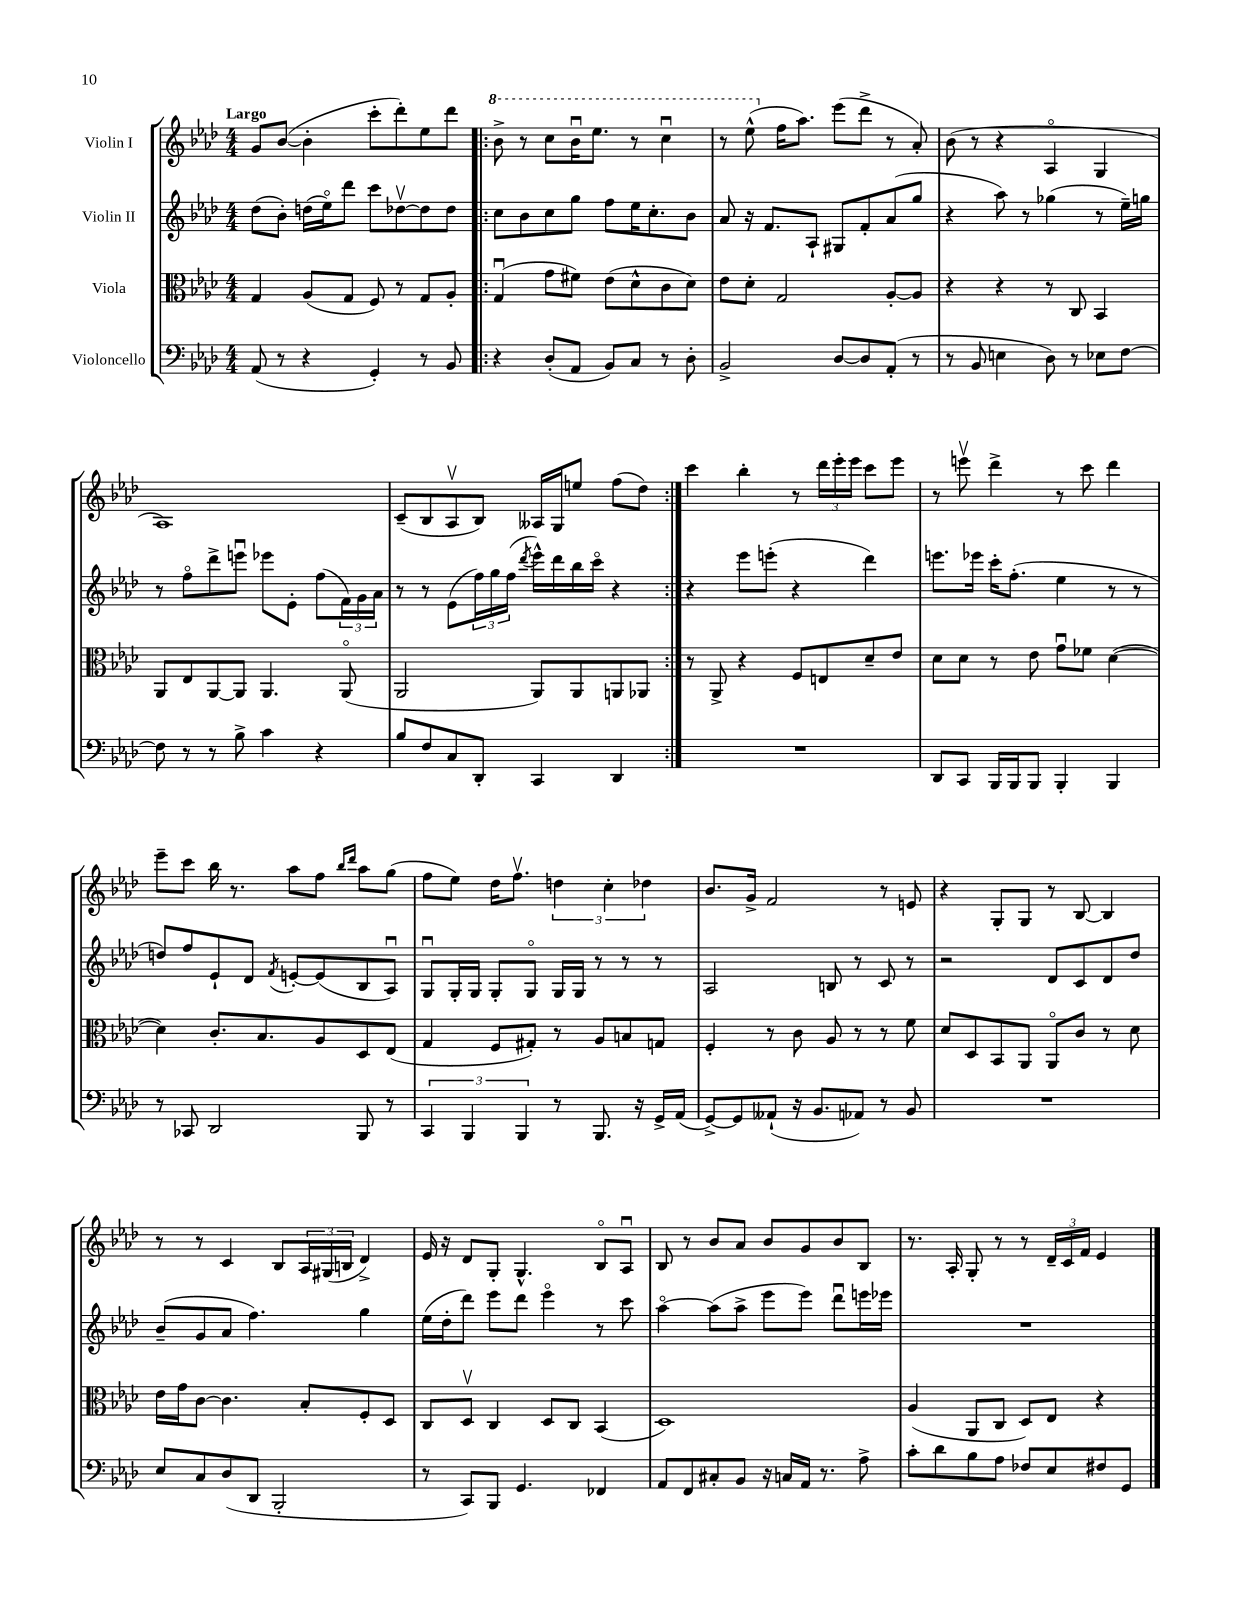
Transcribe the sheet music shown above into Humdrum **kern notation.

**kern	**kern	**kern	**kern
*staff4	*staff3	*staff2	*staff1
*clefF4	*clefC3	*clefG2	*clefG2
*k[b-e-a-d-]	*k[b-e-a-d-]	*k[b-e-a-d-]	*k[b-e-a-d-]
*M4/4	*M4/4	*M4/4	*M4/4
(8AA-	4G	(8dd-	8g
8r	.	8b-')	([8b-
4r	(8A-	(16dd	4b-']
.	.	16ee-o)	.
.	8G	8ddd-	.
4GG')	8F)	8ccc	8ccc'
.	8r	[8dd-v	8ddd-')
8r	8G	8dd-]	8ee-
8BB-	8A-'	8dd-	8ddd-
=!|:	=!|:	=!|:	=!|:
4r	(4Gu	8cc	8bb-^
.	.	8b-	8r
(8D-'	8g	8cc	8ccc
8AA-	8f#)	8gg	16bb-u
.	.	.	8.eee-
8BB-)	(8e-	8ff	.
8C	8d-^^	16ee-	8r
.	.	8.cc'	.
8r	8c	.	4cccu
8D-'	8d-)	8b-	.
=	=	=	=
2BB-^	8e-	8a-	8r
.	8d-'	16r	(8eee-^^
.	.	8.f	.
.	2G	.	16ff
.	.	.	8.aa-)
.	.	8A-`	.
[8D-	.	8G#	(8eee-
8D-]	.	8f'	8ddd-^
(8AA-'	[8A-'	(8a-	8r
8r	8A-]	8gg	8a-')
=	=	=	=
8r	4r	4r	(8b-
8BB-	.	.	8r
4E	4r	8aa-)	4r
.	.	8r	.
8D-)	8r	(4gg-	4A-o
8r	8C	.	.
8E-	4BB-	8r	4G
[8F	.	16ee-~)	.
.	.	16gg	.
=	=	=	=
8F]	8AA-	8r	1A-)
8r	8E-	8ffo	.
8r	[8AA-	8ddd-^	.
8B-^	8AA-]	8eeeu	.
4c	4.AA-	8eee-	.
.	.	8e-'	.
4r	.	(8ff	.
.	(8AA-o	24f)	.
.	.	24g	.
.	.	24a-	.
=	=	=	=
8B-	2AA-	8r	(8c~
8F	.	8r	8B-
8C	.	(8e-	8A-v
8DD-'	.	24ff)	8B-)
.	.	24gg	.
.	.	(24ff	.
.	.	8qddd-	.
4CC	8AA-)	16eee-^^)	16A--
.	.	16ddd-	16G
.	8AA-	16bb-	8ee
.	.	16ccco	.
4DD-	8AA	4r	(8ff
.	8AA-	.	8dd-)
=:|!	=:|!	=:|!	=:|!
1r	8r	4r	4ccc
.	8AA-^	.	.
.	4r	8eee-	4bb-'
.	.	(8eee'	.
.	8F	4r	8r
.	8E	.	24ddd-
.	.	.	24eee-'
.	.	.	24eee-
.	8d-~	4ddd-)	8ccc
.	8e-	.	8eee-
=	=	=	=
8DD-	8d-	8.eee	8r
8CC	8d-	.	8eeev
.	.	16eee-	.
16BBB-	8r	16ccc'	4ddd-^
16BBB-	.	(8.ff'	.
8BBB-	8e-	.	.
4BBB-'	8gu	4ee-	8r
.	8f-	.	8ccc
4BBB-	([4d-	8r	4ddd-
.	.	8r	.
=	=	=	=
8r	4d-])	8dd)	8eee-~
8CC-	.	8ff	8ccc
2DD-	8.c'	8e-`	16bb-
.	.	.	8.r
.	.	8d-	.
.	8.B-	.	.
.	.	8qf	.
.	.	[8e'	8aa-
.	8A-	(8e]	8ff
.	.	.	16qqbb-
.	.	.	16qqddd-
8BBB-	8D-	8B-	8aa-
8r	(8E-	8A-u)	(8gg
=	=	=	=
6CC	4G	8Gu	8ff
.	.	16G'	8ee-)
6BBB-	.	.	.
.	.	16G	.
.	8F	8G'	16dd-
.	.	.	8.ffv
6BBB-	.	.	.
.	8G#')	8Go	.
8r	8r	16G	6dd
.	.	16G	.
8.BBB-	8A-	8r	.
.	.	.	6cc'
.	8B	8r	.
16r	.	.	.
.	.	.	6dd-
16GG^	8G	8r	.
(16AA-	.	.	.
=	=	=	=
[8GG^)	4F'	2A-	8.b-
8GG]	.	.	.
.	.	.	16g^
(8AA--`	8r	.	2f
16r	8c	.	.
8.BB-	.	.	.
.	8A-	8B	.
8AA-)	8r	8r	.
8r	8r	8c	8r
8BB-	8f	8r	8e
=	=	=	=
1r	8d-	2r	4r
.	8D-	.	.
.	8BB-	.	8G'
.	8AA-	.	8G
.	8AA-o	8d-	8r
.	8c	8c	[8B-
.	8r	8d-	4B-]
.	8d-	8dd-	.
=	=	=	=
8E-	16e-	(8b-~	8r
.	16g	.	.
8C	[8c	8g	8r
(8D-	4.c]	8a-	4c
8DD-	.	4.ff)	.
2BBB-'	.	.	8B-
.	8B-'	.	24A-
.	.	.	(24G#
.	.	.	24B
.	8F'	4gg	4d-^)
.	8D-	.	.
=	=	=	=
8r	8C	(16ee-	16e-
.	.	16dd-'	16r
8CC)	8D-v	8ddd-)	8d-
8BBB-	4C	8eee-	8G'
4.GG	.	8ddd-	4.G^^
.	8D-	4eee-o	.
.	8C	.	.
4FF-	(4BB-	8r	8B-o
.	.	8ccc	8A-u
=	=	=	=
8AA-	1D-)	[4aa-o	8B-
8FF	.	.	8r
8C#'	.	(8aa-]	8b-
8BB-	.	8aa-^	8a-
16r	.	8eee-	8b-
16C	.	.	.
16AA-	.	8eee-)	8g
8.r	.	.	.
.	.	8ddd-u	8b-
8A-^	.	16eee	8B-
.	.	16eee-	.
=	=	=	=
8c'	(4A-	1r	8.r
8d-	.	.	.
.	.	.	16A-'
8B-	8AA-	.	8G'
8A-	8C	.	8r
8F-	8D-)	.	8r
8E-	8E-	.	24d-~
.	.	.	24c
.	.	.	24f
8F#	4r	.	4e-
8GG	.	.	.
==	==	==	==
*-	*-	*-	*-
